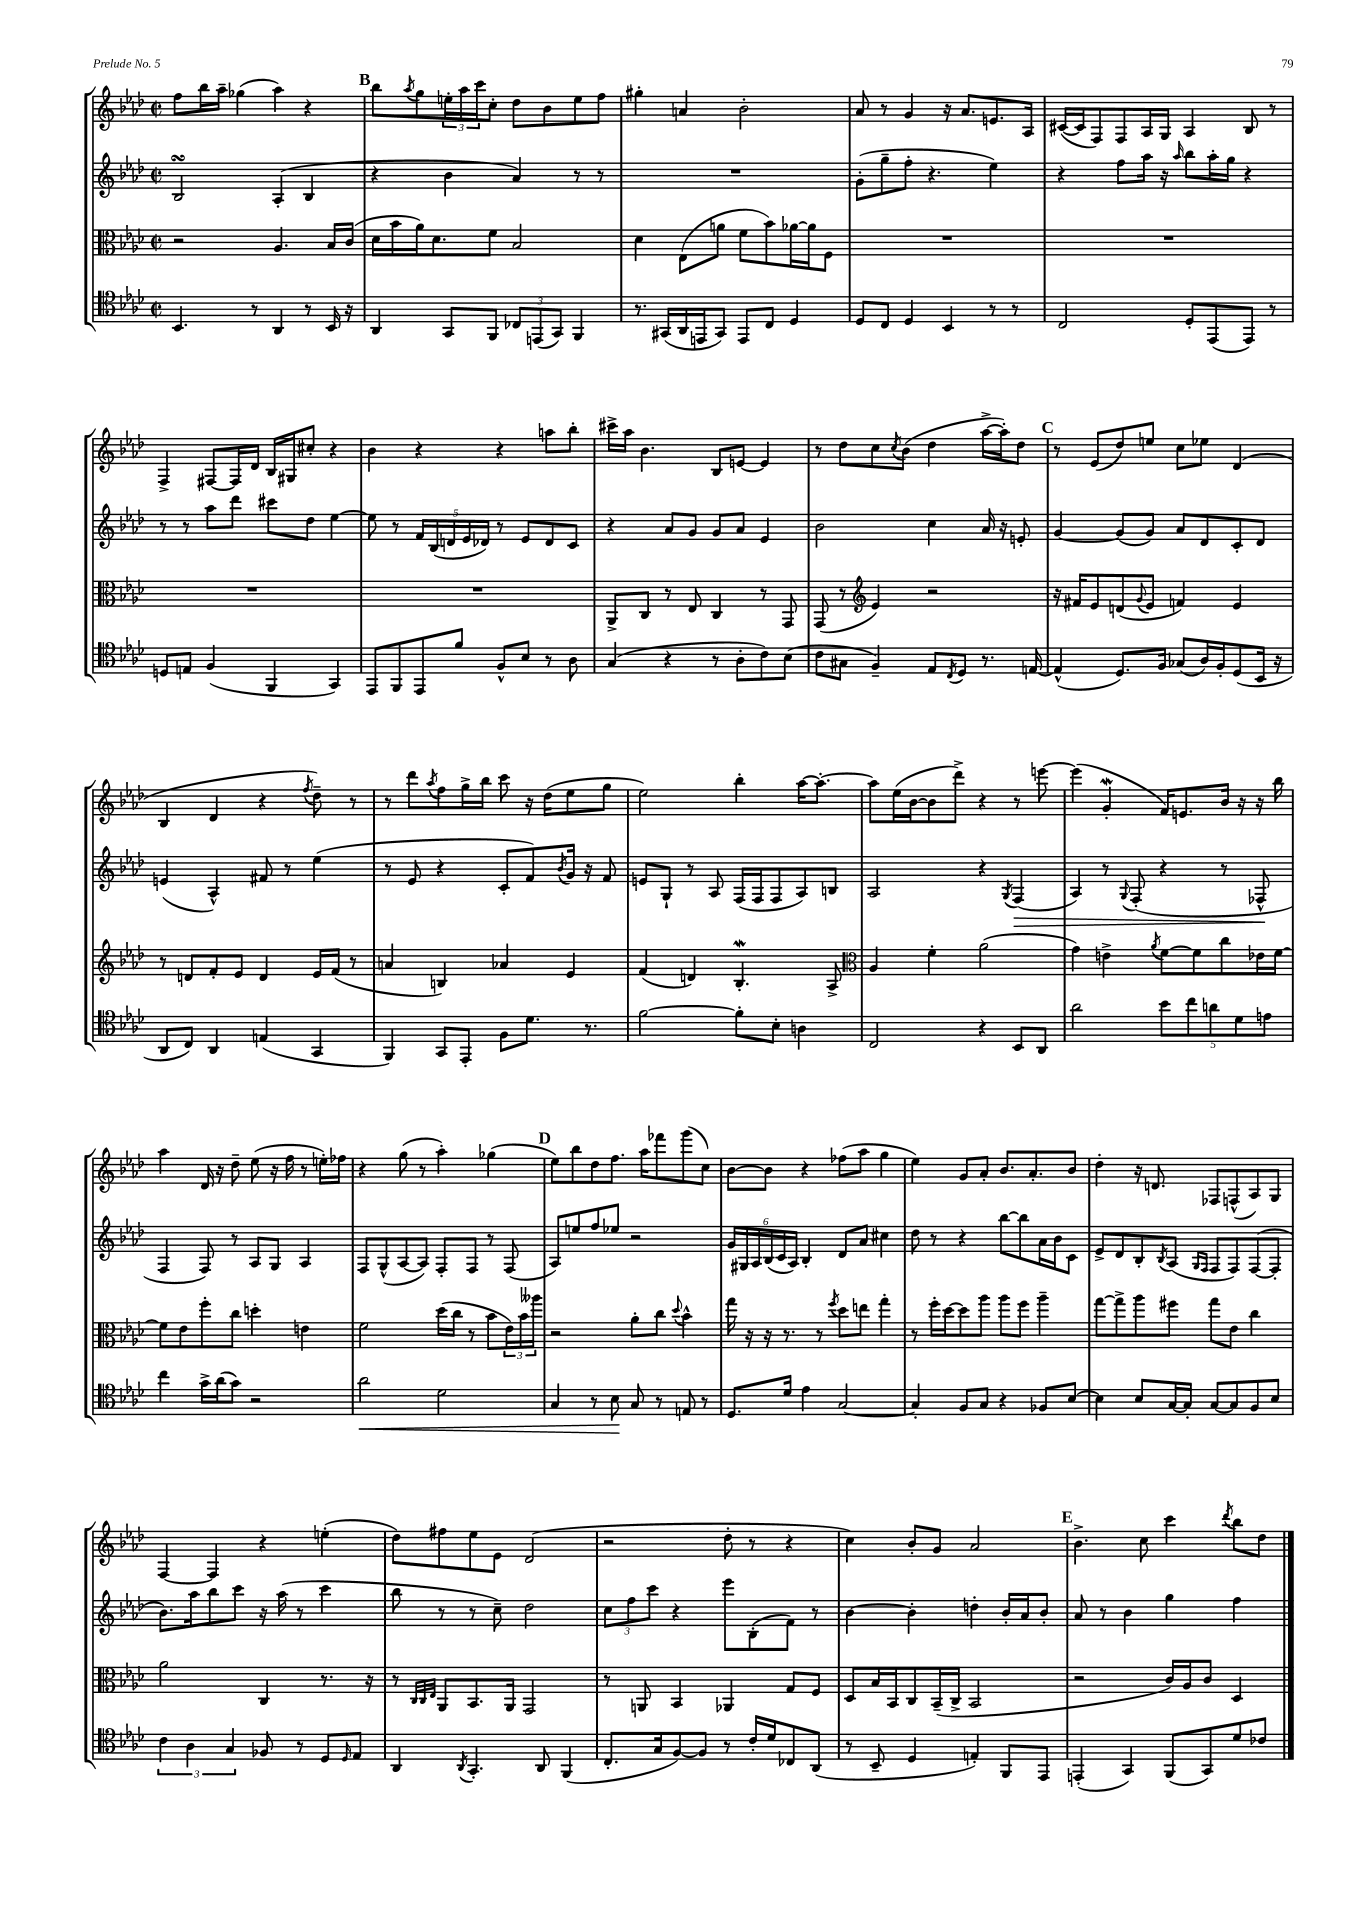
<<
\new StaffGroup <<
\new Staff = "s0" {
    \clef treble \key aes \major \defaultTimeSignature \time 2/2
    f''8 bes''16 aes''16-- ges''4( aes''4) r4 |
    \mark \markup { \bold "B" } bes''8 \acciaccatura { aes''8 } g''8 \tuplet 3/2 { e''16-. aes''16 c'''16 } c''8-. des''8 bes'8 e''8 f''8 |
    gis''4-. a'4 bes'2-. |
    aes'8 r8 g'4 r16 aes'8. e'8. aes16 |
    cis'16~( cis'16 f8) f8 aes16 g16 aes4 bes8 r8 |
    f4-> fis8~ fis16 des'16 bes16 gis16 cis''8-. r4 |
    bes'4 r4 r4 a''8 bes''8-. |
    cis'''16-> aes''16 bes'4. bes8 e'8~ e'4 |
    r8 des''8 c''8 \acciaccatura { c''8 } bes'8( des''4 aes''16~-> aes''16-.) des''8 |
    \mark \markup { \bold "C" } r8 ees'8( des''8) e''8 c''8 ees''8 des'4( |
    bes4 des'4 r4 \acciaccatura { f''8 } des''8--) r8 |
    r8 des'''8 \acciaccatura { aes''8 } f''8 g''16-> bes''16 c'''8 r16 des''16( ees''8 g''8 |
    ees''2) bes''4-. aes''16~ aes''8.~-. |
    aes''8 ees''16( bes'16~ bes'8 des'''8->) r4 r8 e'''8~ |
    e'''4( g'4-.\mordent f'16) e'8. bes'16 r16 r16 bes''16 |
    aes''4 des'16 r16 des''8-- ees''8( r16 f''16 r8 e''16-.) fes''16 |
    r4 g''8( r8 aes''4-.) ges''4( |
    \mark \markup { \bold "D" } ees''8) bes''8 des''8 f''8. aes''16 fes'''8 g'''8( c''8) |
    bes'8~ bes'8 r4 fes''8( aes''8 g''4 |
    ees''4) g'8 aes'8-. bes'8. aes'8.-. bes'8 |
    des''4-. r16 d'8. fes8 f8-^( aes8) g8 |
    f4~ f4 r4 e''4-.( |
    des''8) fis''8 ees''8 ees'8 des'2( |
    r2 des''8-. r8 r4 |
    c''4) bes'8-. g'8 aes'2 |
    \mark \markup { \bold "E" } bes'4.-> c''8 c'''4 \acciaccatura { des'''8 } bes''8 des''8 \bar "|." |
}
\new Staff = "s1" {
    \clef treble \key aes \major \defaultTimeSignature \time 2/2
    bes2\turn aes4-.( bes4 |
    \mark \markup { \bold "B" } r4 bes'4 aes'4) r8 r8 |
    R1 |
    g'8-.( g''8-- f''8-. r4. ees''4) |
    r4 f''8 aes''16 r16 \grace { aes''16 } bes''8 aes''16-. g''16 r4 |
    r8 r8 aes''8 des'''8 cis'''8 des''8 ees''4~ |
    ees''8 r8 \tuplet 5/4 { f'16 bes16( d'16 ees'16 des'16) } r8 ees'8 des'8 c'8 |
    r4 aes'8 g'8 g'8 aes'8 ees'4 |
    bes'2 c''4 aes'16 r16 e'8-. |
    \mark \markup { \bold "C" } g'4~ g'8( g'8) aes'8 des'8 c'8-. des'8 |
    e'4( aes4-^) fis'8 r8 ees''4( |
    r8 ees'8 r4 c'8-. f'8) \acciaccatura { bes'8 } g'16 r16 f'8 |
    e'8 g8-! r8 aes8 f16( f16 f8 aes8) b8 |
    aes2 r4 \acciaccatura { g8 } f4\>( |
    aes4) r8 \appoggiatura { g8 } f8-.( r4 r8 fes8-^\! |
    f4 f8) r8 aes8 g8 aes4 |
    f8 g8-^( aes8~ aes8) f8-. f8 r8 f8( |
    \mark \markup { \bold "D" } aes8) e''8 f''8 ees''8 r2 |
    \tuplet 6/4 { g'16 gis16 aes16 bes16( c'16 aes16) } bes4-. des'8 aes'8 cis''4 |
    des''8 r8 r4 bes''8~ bes''8 aes'16 bes'16 c'8 |
    ees'8-> des'8 bes8-. \acciaccatura { bes8 } aes8( \grace { g16 f16 } f8 f8) f8~( f8-. |
    bes'8.) aes''16 bes''8 c'''8 r16 aes''16( r8 c'''4 |
    bes''8 r8 r8 c''8--) des''2 |
    \tuplet 3/2 { c''8 f''8 c'''8 } r4 ees'''8 bes8-.( f'8) r8 |
    bes'4~ bes'4-. d''4-. bes'16-. aes'16 bes'8-. |
    \mark \markup { \bold "E" } aes'8 r8 bes'4 g''4 f''4 \bar "|." |
}
\new Staff = "s2" {
    \clef alto \key aes \major \defaultTimeSignature \time 2/2
    r2 aes4. bes16 c'16( |
    \mark \markup { \bold "B" } des'16 bes'16 aes'16) des'8. f'8 bes2 |
    des'4 ees8( a'8 f'8 bes'8) aes'16~ aes'16 f8 |
    R1 |
    R1 |
    R1 |
    R1 |
    aes,8-> c8 r8 ees8 c4 r8 g,8 |
    g,8( r8 \clef treble ees'4) r2 |
    \mark \markup { \bold "C" } r16 fis'16 ees'8 d'8( \appoggiatura { g'8 } ees'8 f'4) ees'4 |
    r8 d'8 f'8-. ees'8 d'4 ees'16 f'16( r8 |
    a'4 b4) aes'4 ees'4 |
    f'4( d'4) bes4.-.\mordent aes8-> |
    \clef alto aes4 f'4-. aes'2( |
    g'4) e'4-> \acciaccatura { aes'8 } f'8~ f'8 c''8 ees'16 f'16~ |
    f'8 ees'8 f''8-. c''8 d''4-. e'4 |
    f'2 des''16( c''16 r8 bes'8 \tuplet 3/2 { ees'16) bes'16 aeses''16 } |
    \mark \markup { \bold "D" } r2 aes'8-. c''8 \appoggiatura { des''8 } bes'4-^ |
    g''16 r16 r16 r8. r8 \acciaccatura { f''8 } des''8 e''8 g''4-. |
    r8 f''16-. des''16~ des''8 aes''8 aes''8 f''8 aes''4-- |
    g''8~ g''8-> aes''8 fis''8 g''8 ees'8 c''4 |
    aes'2 c4 r8. r16 |
    r8 \grace { c32 c32 ees32 } aes,8 bes,8. aes,16 g,2 |
    r8 a,8 bes,4 aes,4 g8 f8 |
    des8 bes16 bes,16 c8 bes,16--( c16-> bes,2 |
    \mark \markup { \bold "E" } r2 c'16) aes16 c'8 des4 \bar "|." |
}
\new Staff = "s3" {
    \clef tenor \key aes \major \defaultTimeSignature \time 2/2
    bes,4. r8 aes,4 r8 bes,16 r16 |
    \mark \markup { \bold "B" } aes,4 g,8 f,8 \tuplet 3/2 { ces8 e,8( g,8) } f,4 |
    r8. gis,16( aes,16 e,16 gis,8) e,8 c8 des4 |
    des8 c8 des4 bes,4 r8 r8 |
    c2 des8-. ees,8( ees,8) r8 |
    d8 e8 f4( f,4 g,4) |
    ees,8 f,8 ees,8 f'8 f8-^ bes8 r8 aes8 |
    g4( r4 r8 aes8-. c'8) bes8( |
    c'8 gis8 f4--) ees8 \acciaccatura { c8 } des8 r8. e16~ |
    \mark \markup { \bold "C" } e4-^( des8.) f16 ges8( aes16) f16-. des8( bes,16 r16 |
    aes,8 c8) aes,4 e4( g,4 |
    f,4) g,8 ees,8-. f8 des'8. r8. |
    f'2~ f'8-. bes8-. a4 |
    c2 r4 bes,8 aes,8 |
    aes'2 \tuplet 5/4 { bes'8 c''8 a'8 des'8 e'8 } |
    c''4 g'16-> aes'16( g'8) r2 |
    aes'2\< des'2 |
    \mark \markup { \bold "D" } g4 r8 bes8\! g8 r8 e8 r8 |
    des8. des'16 ees'4 g2~ |
    g4-. f8 g8 r4 fes8 bes8~ |
    bes4 bes8 g16~ g16-. g8~ g8 f8 bes8 |
    \tuplet 3/2 { c'4 aes4 g4 } fes8 r8 des8 \grace { des16 } ees8 |
    aes,4 \acciaccatura { aes,8 } g,4.-. aes,8 f,4( |
    c8.-. g16 f8~) f8 r8 c'16-. des'16 ces8 aes,8( |
    r8 bes,8-- des4 e4-.) f,8 ees,8 |
    \mark \markup { \bold "E" } e,4-.( g,4) f,8( g,8) des'8 ces'8 \bar "|." |
}
>>
>>
\layout { \context { \Score \remove "Bar_number_engraver" } }
